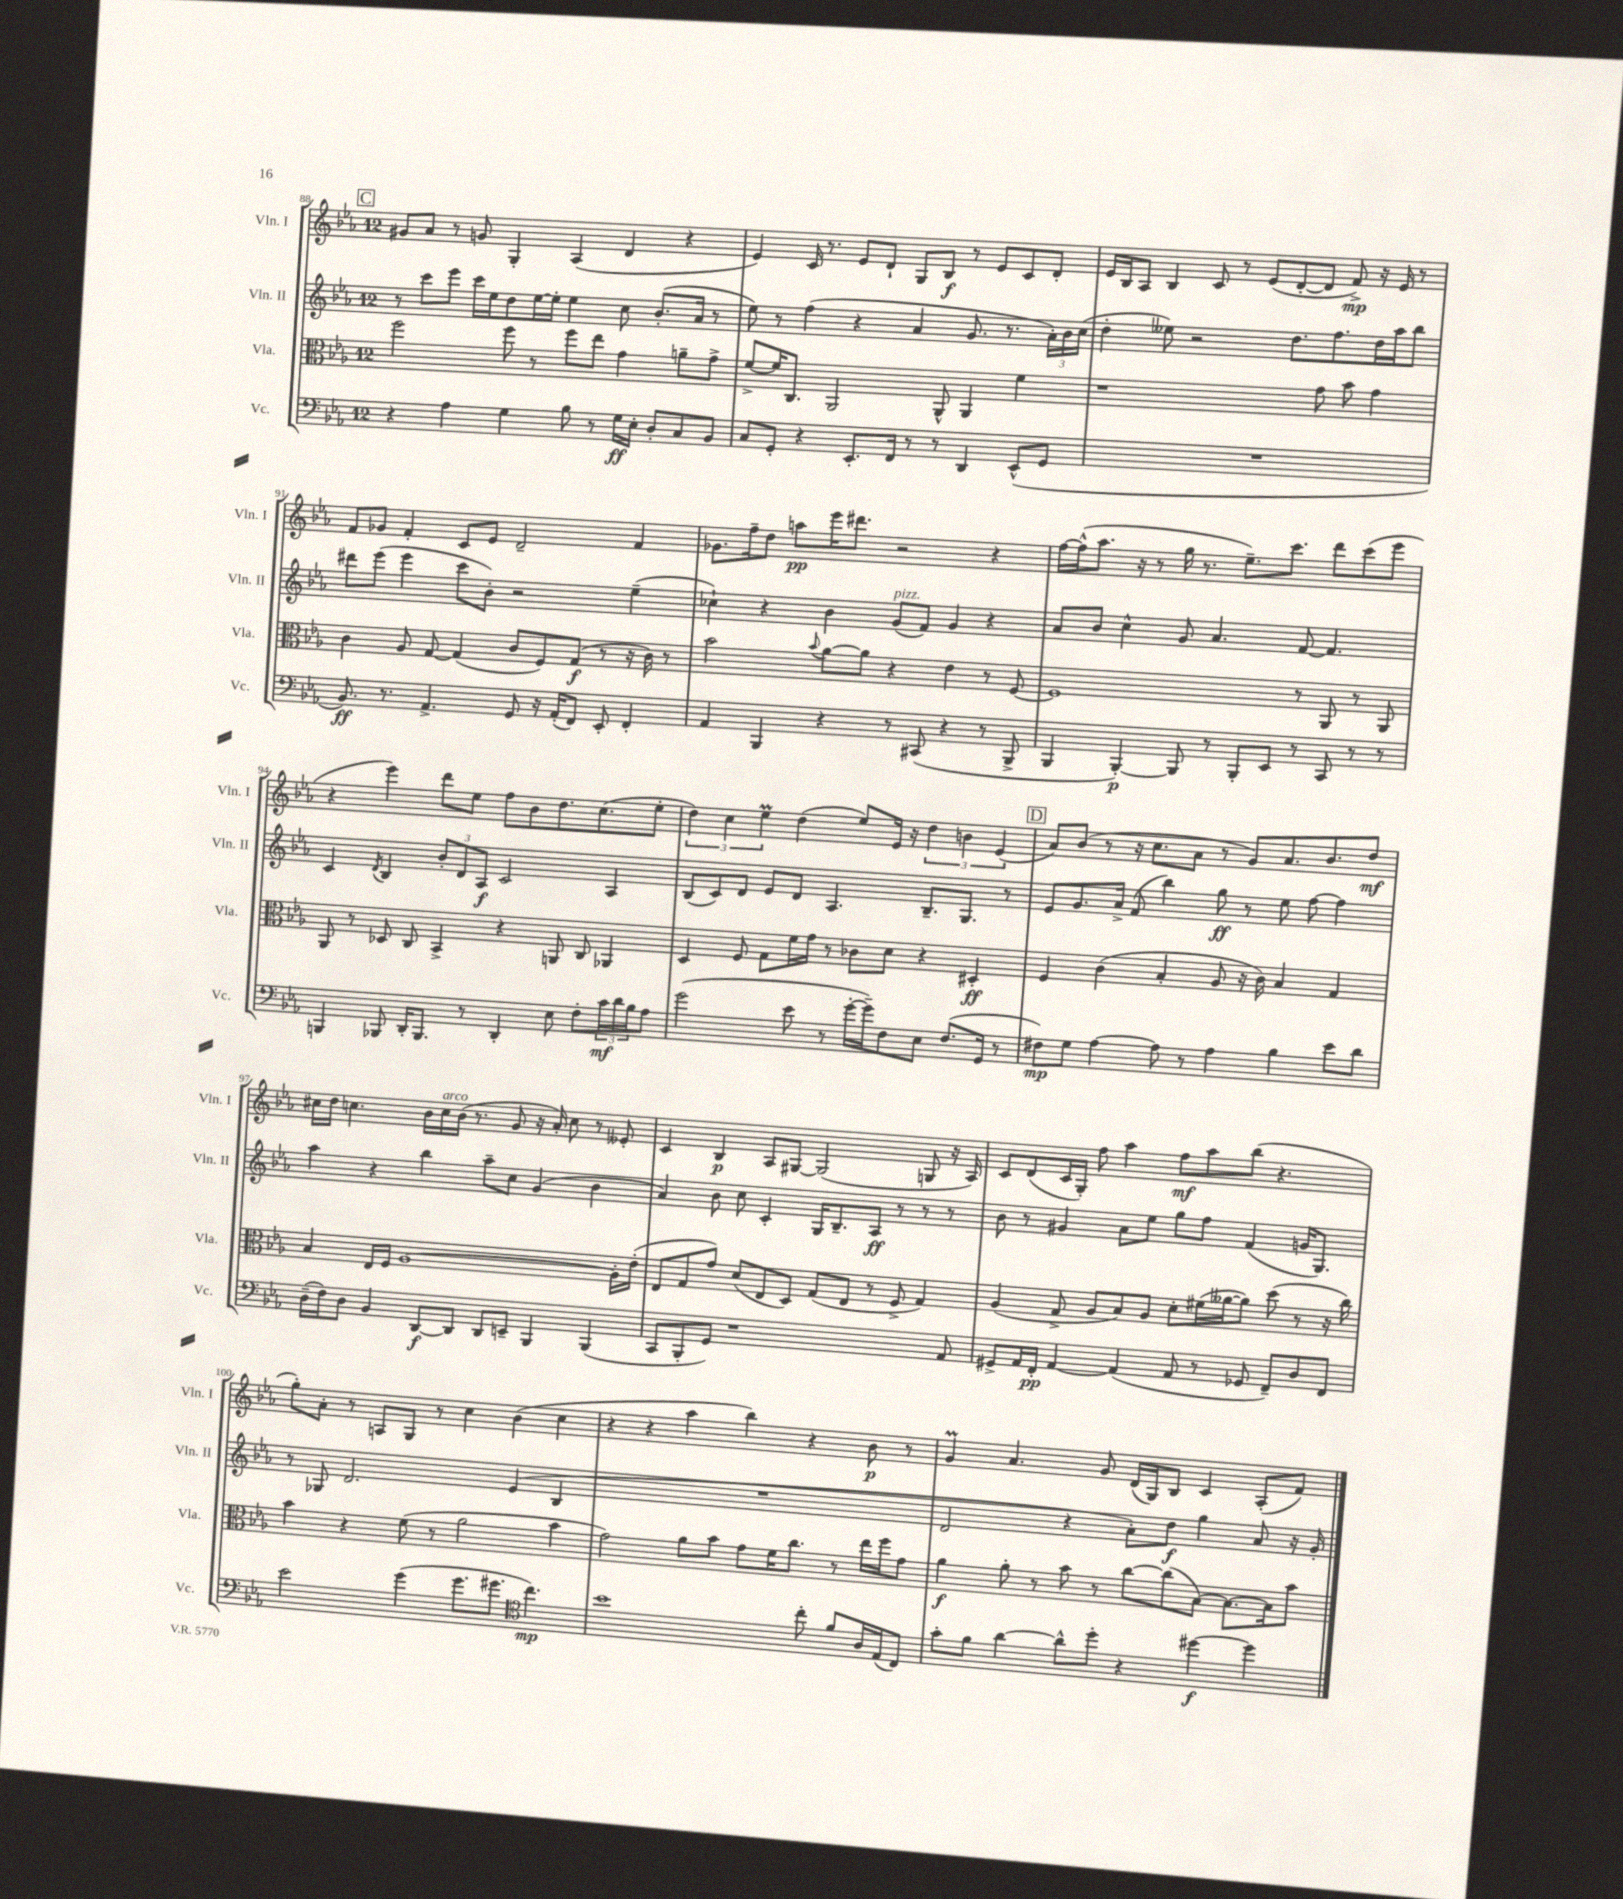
<<
\new StaffGroup <<
\new Staff = "s0" \with { instrumentName = "Vln. I" shortInstrumentName = "Vln. I" } {
    \clef treble \key ees \major \once \override Staff.TimeSignature.style = #'single-digit \time 12/8
    \mark \markup { \box "C" } gis'8 aes'8 r8 g'8 g4-. aes4( d'4 r4 |
    ees'4) c'16 r8. ees'8 d'8-! g8 bes8\f r8 ees'8 c'8 d'8-. |
    ees'16 bes16 aes8 bes4 c'8 r8 ees'8( d'8~-. d'8 f'8->\mp) r16 ees'16 r8 |
    f'8 ges'8 f'4-. c'8 ees'8 d'2-- f'4 |
    ges'8. f''16-- d''8 a''8\pp ees'''16 dis'''8. r2 r4 |
    f''16~ f''16-^( aes''8. r16 r8 g''16 r8. ees''8.--) c'''8. d'''8 c'''8( ees'''8 |
    r4 ees'''4) d'''8 ees''8 f''8 bes'8 d''8. c''8.( ees''8-. |
    \tuplet 3/2 { d''4) c''4 ees''4\prall } d''4( ees''8) ees'16 r16 \tuplet 3/2 { d''4 b'4 ees'4( } |
    \mark \markup { \box "D" } aes'8) bes'8( r8 r16 c''8. aes'8 r8 g'8) aes'8. bes'8. d''8\mf |
    cis''16 d''16 c''4. bes'16 c''16^\markup { \italic "arco" } bes'16( r8. g'8 r16 aes'16-.) c''8 r8 eeses'8-. |
    c'4 bes4\p aes8 gis8~ gis2( g8 r16 aes16) |
    c'8 d'8( c'16 g16-.) f''8 aes''4 f''8\mf aes''8 bes''8( r4. |
    g''8-.) aes'8-. r8 a8 g8 r8 c''4 bes'4( c''4 |
    r4 r4 aes''4 bes''4) r4 bes'8\p r8 |
    g'4\prall aes'4. g'8 d'16( g16) bes8 c'4 aes8-.( f'8) \bar "|." |
}
\new Staff = "s1" \with { instrumentName = "Vln. II" shortInstrumentName = "Vln. II" } {
    \clef treble \key ees \major \once \override Staff.TimeSignature.style = #'single-digit \time 12/8
    \mark \markup { \box "C" } r8 c'''8 ees'''8 c'''16 ees''16 d''8 ees''16~ ees''16-. ees''4 c''8 bes'8.-.( aes'16 r8 |
    ees''8) r8 f''4( r4 aes'4 g'8. r8. \tuplet 3/2 { aes'16-.) bes'16 c''16( } |
    d''4-. eeses''8) r2 d''8. f''8. d''16 aes''16 bes''8 |
    dis'''8 ees'''8( ees'''4 c'''8 bes'8-.) r2 ees''4--( |
    ces''4-!) r4 bes'4 g'8^\markup { \italic "pizz." }( f'8) g'4 r4 |
    aes'8 bes'8 c''4-^ g'8 aes'4. f'8~ f'4. |
    c'4 \acciaccatura { d'8 } bes4 \tuplet 3/2 { bes'8-. d'8 aes8\f } c'2 aes4 |
    bes8( c'8) d'8 ees'8 d'8 aes4. bes8.-- g8. r8 |
    \mark \markup { \box "D" } ees'8 g'8. aes'16-> f'8( bes''4) g''8\ff r8 ees''8 f''8~ f''4 |
    aes''4 r4 bes''4 aes''8-- c''8 g'4( bes'4 |
    aes'4) bes'8 c''8 c'4-. g16 bes8.-- aes8\ff r8 r8 r8 |
    bes'8 r8 gis'4 aes'8 ees''8 g''8 f''8 f'4( g'16 g8.) |
    r8 ges8 d'2. ees'4( bes4 |
    R1. |
    d'2 r4 aes'8-.) d''8\f g''4 aes'8 r16 g'16-. \bar "|." |
}
\new Staff = "s2" \with { instrumentName = "Vla." shortInstrumentName = "Vla." } {
    \clef alto \key ees \major \once \override Staff.TimeSignature.style = #'single-digit \time 12/8
    \mark \markup { \box "C" } f''2 f''8 r8 f''8 ees''8 g'4 a'8-- g'8-> |
    f'8~-> f'16 c8. aes,2 aes,8-^ aes,4 f'4 |
    r1 g'8 bes'8 g'4 |
    c'4 aes8 g8~ g4( c'8 f8) g8\f( r8 r16 c'16) r8 |
    bes'2 \appoggiatura { bes'8 } aes'8~ aes'8 r4 ees'4 r8 f8~ |
    f1 r8 aes,8 r8 aes,8 |
    aes,8 r8 des8 c8 bes,4-> r4 a,8 c8 aes,4 |
    d4 f8 g8 f'16 g'16 r8 ces'8 d'8 r4 dis4-.\ff |
    \mark \markup { \box "D" } f4 c'4( bes4-. aes8 r16 c'16) bes4 g4 |
    bes4 ees16 f16 aes1~ aes16-. ees'16-.( |
    ees8 g8 g'8) d'8( ees8 d8) g8( ees8 r8 f8-> g4) |
    aes4( g8-> aes8 bes8) aes8 d'8-. fis'16( aeses'16~ aeses'8) d''8( r8 r16 c''16) |
    bes'4 r4 f'8( r8 aes'2 bes'4 |
    g'2) aes'8 bes'8 g'8 f'16 c''8. r8 ees''16 f''16 g'8 |
    aes'4\f aes'8-. r8 bes'8 r8 c''8~ c''8( bes8~) bes8.~ bes16 bes'8 \bar "|." |
}
\new Staff = "s3" \with { instrumentName = "Vc." shortInstrumentName = "Vc." } {
    \clef bass \key ees \major \once \override Staff.TimeSignature.style = #'single-digit \time 12/8
    \mark \markup { \box "C" } r4 aes4 g4 bes8 r8 g16\ff ees16-. d8-. c8 bes,8 |
    c8 g,8-. r4 ees,8.-. f,16 r8 r8 d,4 ees,8-^( g,8 |
    R1. |
    bes,8.\ff) r8. aes,4.-> g,8 r16 aes,16-.( f,8) ees,8-. f,4-. |
    aes,4 bes,,4 r4 r8 cis,8( r4 r8 bes,,8-> |
    bes,,4 bes,,4~-.\p) bes,,8 r8 bes,,8-. ees,8 r8 c,8 r8 r8 |
    b,,4 bes,,8 d,16-. bes,,8. r8 d,4-. ees8 f8-. \tuplet 3/2 { c'16\mf d'16 bes16 } aes8 |
    g'2( ees'8 r8 g'16~-. g'16--) f8 ees8 f8.( g,16 r8 |
    \mark \markup { \box "D" } fis8\mp) g8 aes4~ aes8 r8 aes4 bes4 ees'8 d'8 |
    d16--( f16) d8 bes,4 d,8~\f d,8 d,8 e,8-- bes,,4 bes,,4( |
    c,8 bes,,8-. g,8) r1 aes,8 |
    gis,8-> aes,16 f,16-.\pp aes,4~ aes,4( aes,8 r8 ges,8 f,8--) d8 f,8 |
    ees'2 g'4( g'8. gis'8. \clef tenor c''4.\mp) |
    bes'1 c''8-. f'8 aes16 ees16( c8) |
    g'8-. f'8 aes'4~ aes'8-^ d''8-. r4 dis''4~\f dis''4 \bar "|." |
}
>>
>>
\layout { \context { \Score currentBarNumber = #88 } }
